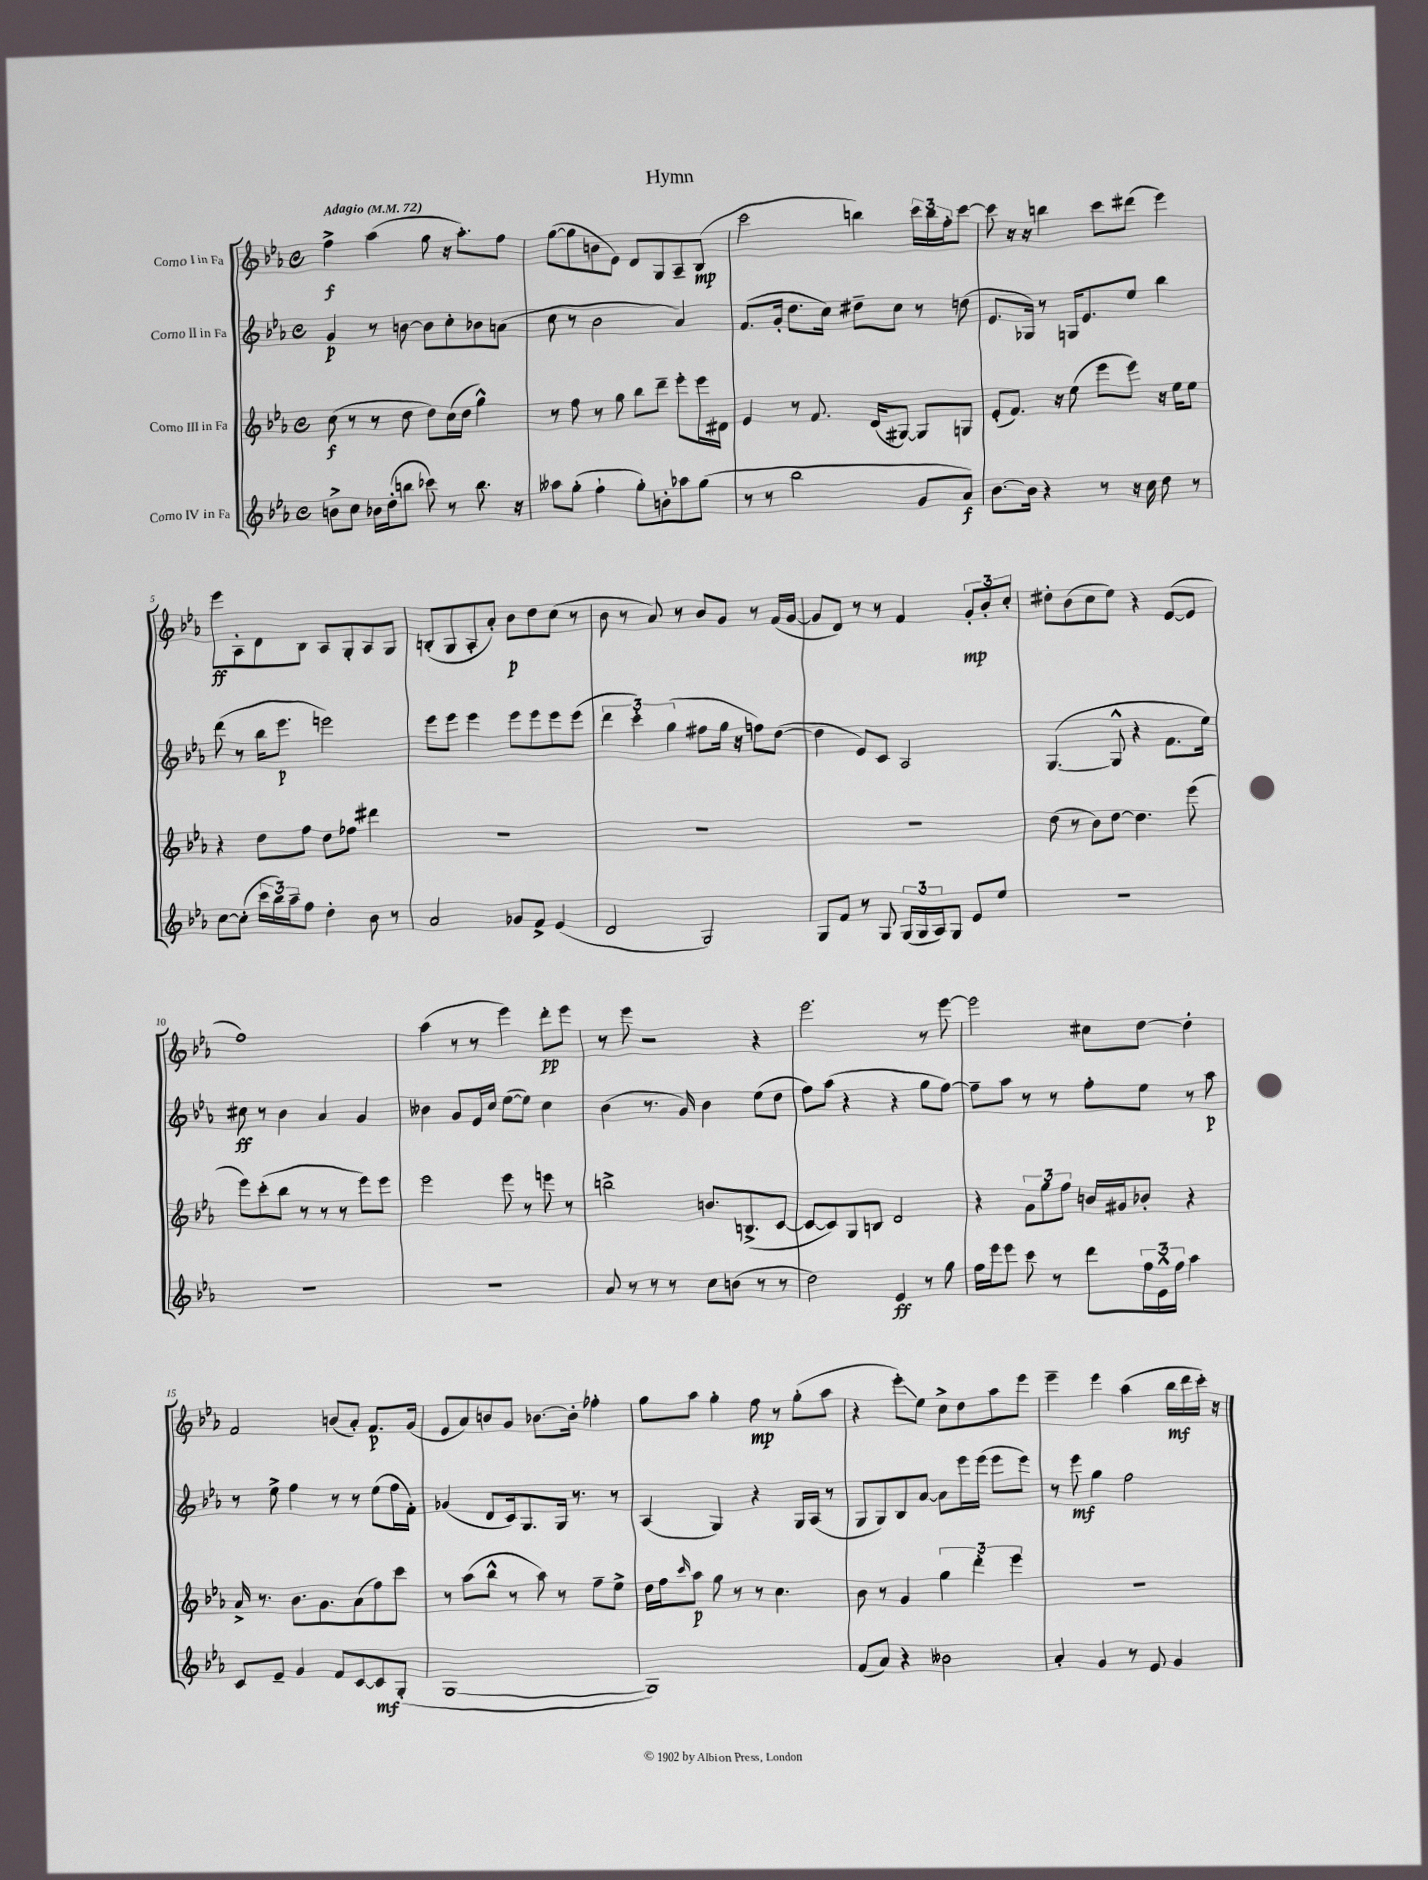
\header { title = "Hymn" }
<<
\new StaffGroup <<
\new Staff = "s0" \with { instrumentName = "Corno I in Fa" } {
    \clef treble \key ees \major \defaultTimeSignature \time 4/4 \tempo "Adagio" 4 = 72
    f''4->\f aes''4( g''8 r16 aes''8.-.) f''8 |
    g''8~( g''8 b'8 ees'8) d'8 g8 aes8-- bes8\mp( |
    c'''2 b''4) \tuplet 3/2 { c'''16 b''16 f''16-. } c'''8~ |
    c'''8 r16 r16 b''4 c'''8 dis'''8( ees'''4) |
    ees'''8\ff aes8-. d'8 bes8 aes8 g8-. aes8 g8 |
    b8-.( g8 aes8-. aes'8-.) bes'8\p d''8 c''8( r8 |
    bes'8 r8 aes'8) r8 bes'8 g'8 r8 f'16( g'16~ |
    g'8 d'8) r8 r8 f'4 \tuplet 3/2 { g'8-.\mp bes'8-. c''8-. } |
    dis''8-. bes'8( c''8 ees''8) r4 ees'8~( ees'8 |
    f''1) |
    aes''4( r8 r8 ees'''4) d'''8-.\pp ees'''8 |
    r8 ees'''8 r2 r4 |
    ees'''2. r8 ees'''8~ |
    ees'''2 cis''8 d''8~ d''4-. |
    f'2 b'8( aes'8-.) f'8.\p g'16( |
    ees'8 aes'8) b'8 g'8 bes'8.~ bes'16-. fes''4-. |
    g''8 aes''8 g''4-. f''8\mp r8 g''8-.( aes''8 |
    r4 ees'''8-.\glissando) ees''8 c''8-> d''8 aes''8 ees'''8 |
    ees'''4-- ees'''4 aes''4( bes''16\mf d'''16 c'''16-.) r16 \bar "|." |
}
\new Staff = "s1" \with { instrumentName = "Corno II in Fa" } {
    \clef treble \key ees \major \defaultTimeSignature \time 4/4
    g'4\p r8 b'8~ b'8 c''8-. bes'8 a'8( |
    c''8 r8 bes'2 aes'4) |
    f'8.( g'16-. d''8. c''16) dis''8-- c''8 r8 d''8( |
    ees'8. ges16) r8 g16 ees'8. ees''8 bes''4 |
    d'''8( r8 bes''16 ees'''8.\p e'''2) |
    ees'''8 ees'''8 ees'''4 ees'''8 ees'''8 ees'''8 ees'''8( |
    \tuplet 3/2 { d'''4 c'''4-.) g''4( } fis''8 g''16 r16 f''8) d''8~( |
    d''4 ees'8) c'8 aes2 |
    g4.~( g8-^ r4 f'8. ees''16) |
    cis''8\ff r8 bes'4 aes'4 g'4 |
    beses'4 g'8 ees'16 c''16 ees''8~( ees''8) c''4 |
    bes'4( r8. g'16) bes'4 ees''8( d''8 |
    f''8) aes''8( r4 r4 g''8 f''8~) |
    f''8-- aes''8 r8 r8 f''8-. ees''8 r8 aes''8\p |
    r8 ees''8-> f''4 r8 r8 ees''8( f''16 f'16-.) |
    ges'4( d'8 c'16) g8. g16 r8. r8 |
    aes4( g4) r4 g16 aes16( r8 |
    g8 g8) bes8 aes'8~ aes'8 ees'''16 ees'''16( ees'''8 ees'''8) |
    r8 ees'''8\mf g''4 f''2 \bar "|." |
}
\new Staff = "s2" \with { instrumentName = "Corno III in Fa" } {
    \clef treble \key ees \major \defaultTimeSignature \time 4/4
    c''8\f( r8 r8 d''8 d''8) c''16( d''16 g''4-^) |
    r8 f''8 r8 g''8 bes''8 d'''8-- ees'''8-. ees'''16 dis'16 |
    ees'4 r8 f'8. d'16( gis8~) gis8 g8 |
    ees'8-.( f'8.) r16 ees''8( ees'''8 ees'''8) r16 ees''16 ees''8 |
    r4 d''8 f''8 d''8 fes''8 dis'''4 |
    R1 |
    R1 |
    R1 |
    d''8( r8 bes'8) d''8~ d''4. ees'''8( |
    ees'''8) c'''8-.( bes''8 r8 r8 r8 ees'''8) ees'''8 |
    ees'''2 ees'''8 r8 e'''8 r8 |
    b''2-> b'8. b8.->( c'8~ |
    c'8~ c'8) g8 b8 d'2 |
    r4 \tuplet 3/2 { g'8 g''8 f''8 } b'16 gis'16 bes'8-. r4 |
    aes'16-> r8. bes'8. g'8. aes'8( f''8) c'''8 |
    r8 aes''8( bes''8-^ r8 aes''8) r8 f''8-- ees''8-> |
    d''16 f''16 \grace { c'''16 } aes''8\p g''8 r8 r8 c''4. |
    bes'8 r8 g'4 \tuplet 3/2 { g''4 d'''4-. ees'''4 } |
    r1 \bar "|." |
}
\new Staff = "s3" \with { instrumentName = "Corno IV in Fa" } {
    \clef treble \key ees \major \defaultTimeSignature \time 4/4
    b'8-> c''8 bes'16 d''16-.( b''8 ces'''8) r8 b''8. r16 |
    aeses''8 g''8-.( f''4-! g''8-.) b'8-. aes''8 g''8( |
    r8 r8 bes''2 g'8 aes'8\f) |
    bes'8.~ bes'16 r4 r8 r16 c''16 d''8 r8 |
    c''8~ c''8-.( \tuplet 3/2 { c'''16 bes''16) aes''16-- } f''8 d''4-. bes'8 r8 |
    aes'2 ges'8 f'8-> ees'4( |
    d'2 g2) |
    g8 f'8 r8 g8 \tuplet 3/2 { g16( g16 aes16) } g8 ees'8 ees''8 |
    R1 |
    R1 |
    R1 |
    aes'8 r8 r8 r8 c''8 b'8( r8 r8 |
    d''2) ees'4\ff r8 g''8 |
    f''16 ees'''16 ees'''8 c'''8 r8 d'''8 \tuplet 3/2 { f''16 ees'16-^ f''16 } aes''4 |
    c'8 ees'8-- g'4 f'8 c'8~ c'8\mf g8-.( |
    g1~ |
    g1) |
    f'8( aes'8) r4 beses'2 |
    aes'4-. g'4 r8 ees'8 g'4 \bar "|." |
}
>>
>>
